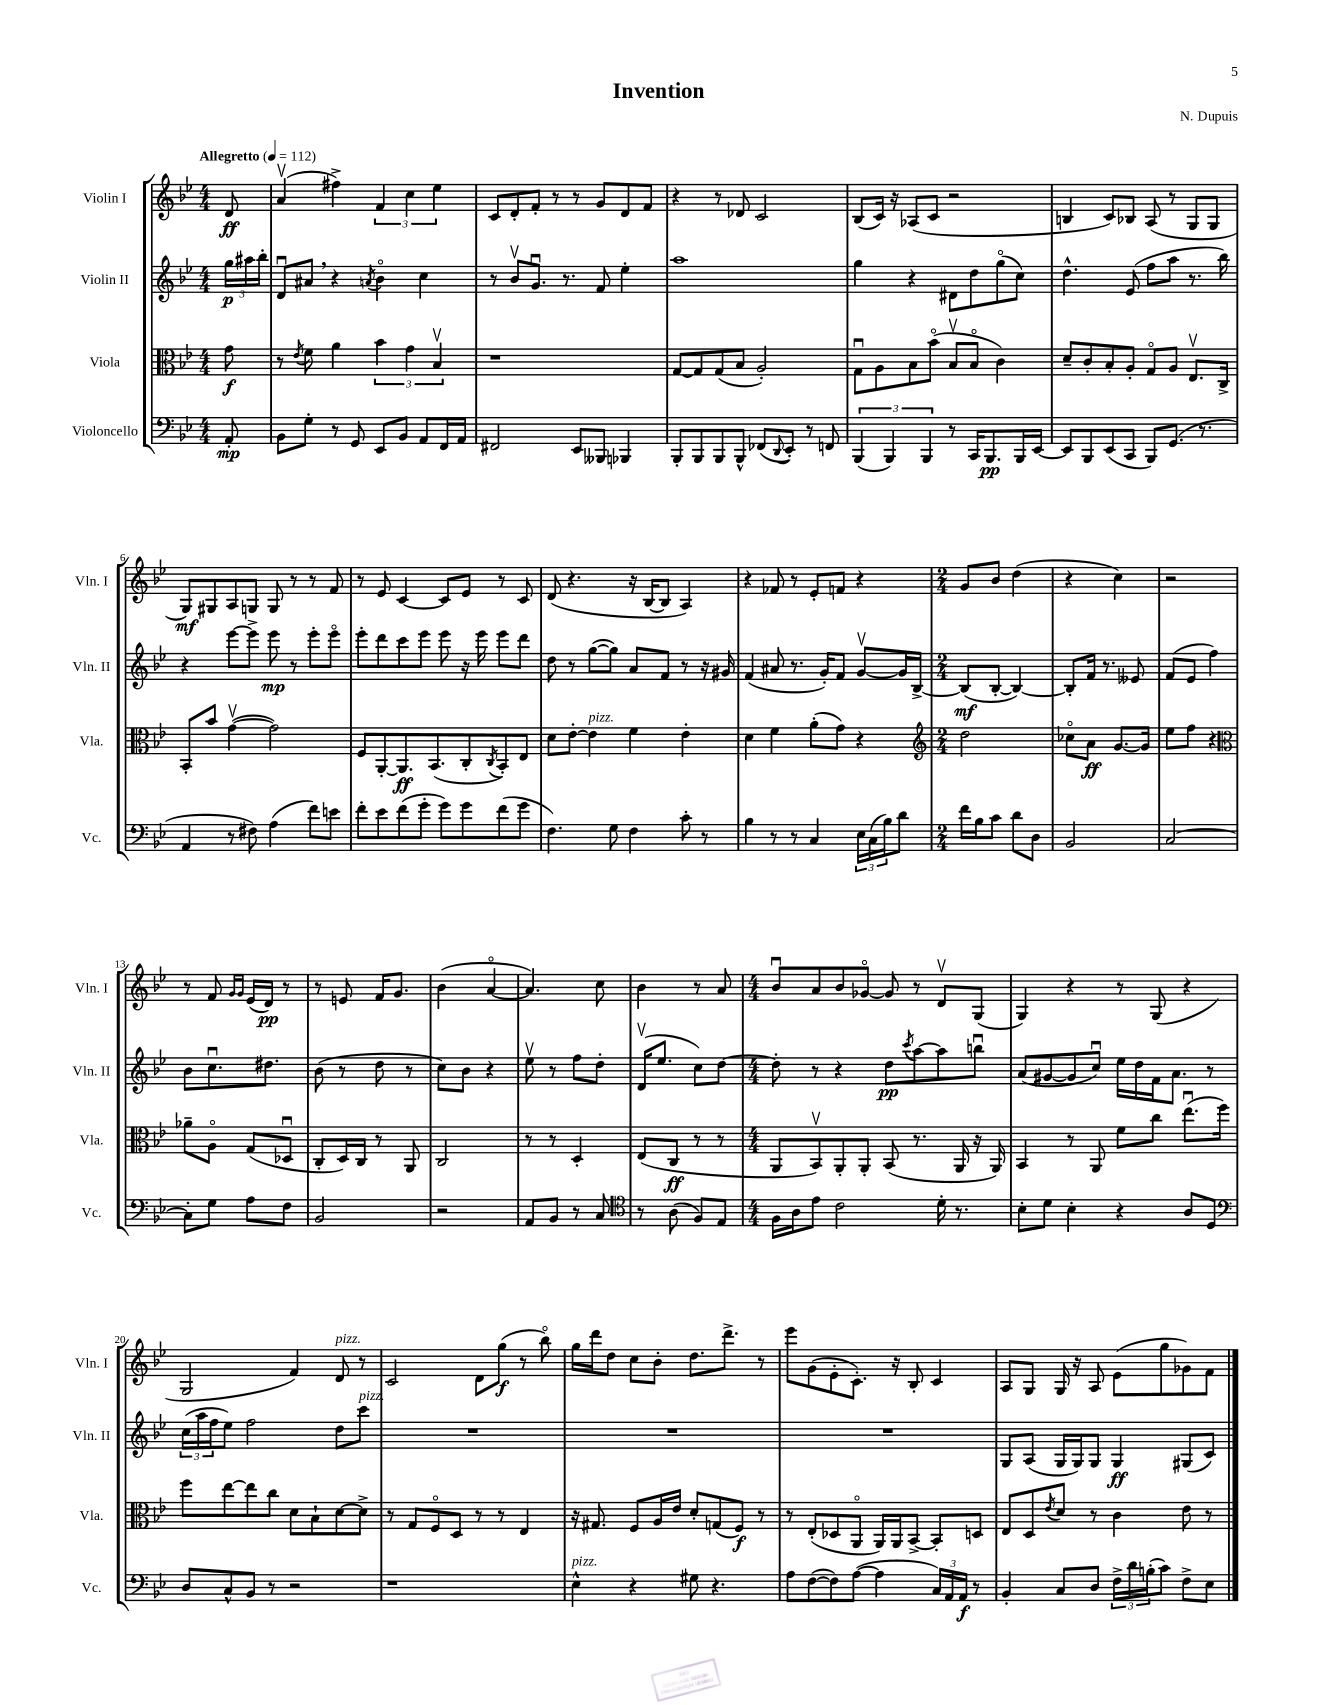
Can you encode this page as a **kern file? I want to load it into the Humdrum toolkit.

**kern	**dynam	**kern	**dynam	**kern	**dynam	**kern	**dynam
*part4	*part4	*part3	*part3	*part2	*part2	*part1	*part1
*staff4	*staff4	*staff3	*staff3	*staff2	*staff2	*staff1	*staff1
*I"Violoncello	*	*I"Viola	*	*I"Violin II	*	*I"Violin I	*
*I'Vc.	*	*I'Vla.	*	*I'Vln. II	*	*I'Vln. I	*
*clefF4	*	*clefC3	*	*clefG2	*	*clefG2	*
*k[b-e-]	*	*k[b-e-]	*	*k[b-e-]	*	*k[b-e-]	*
*M4/4	*	*M4/4	*	*M4/4	*	*M4/4	*
*MM112	*	*MM112	*	*MM112	*	*MM112	*
=	=	=	=	=	=	=	=
!	!	!	!	!	!	!LO:TX:a:B:t=Allegretto	!
8AA'/	mp	8g\	f	24gg\LL	p	8d/	ff
.	.	.	.	24aa#X\	.	.	.
.	.	.	.	24bb-'\JJ	.	.	.
=1	=1	=1	=1	=1	=1	=1	=1
8BB-\L	.	8r	.	8du/L	.	(4av/	.
.	.	8qe-/	.	.	.	.	.
8G'\J	.	8f\	.	8a#X,/J	.	.	.
8r	.	4a\	.	4r	.	4ff#X^\)	.
8GG/	.	.	.	.	.	.	.
.	.	.	.	8qan/	.	.	.
8EE-/L	.	6b-\	.	4b-\	.	6f/	.
8BB-/J	.	.	.	.	.	.	.
.	.	6g\	.	.	.	6cc\	.
8AA/L	.	.	.	4cc\	.	.	.
.	.	6B-v/	.	.	.	6ee-\	.
16FF/L	.	.	.	.	.	.	.
16AA/JJ	.	.	.	.	.	.	.
=2	=2	=2	=2	=2	=2	=2	=2
2FF#X/	.	1r	.	8r	.	8c/L	.
.	.	.	.	8b-v/L	.	8d'/	.
.	.	.	.	8.gu/J	.	8f'/J	.
.	.	.	.	.	.	8r	.
.	.	.	.	8.r	.	.	.
8EE-/L	.	.	.	.	.	8r	.
8BBB--X/J	.	.	.	8f/	.	8g/L	.
4BBB-X/	.	.	.	4ee-'\	.	8d/	.
.	.	.	.	.	.	8f/J	.
=3	=3	=3	=3	=3	=3	=3	=3
8BBB-'/L	.	[8G/L	.	1aa	.	4r	.
8BBB-/	.	8G/]	.	.	.	.	.
8BBB-/	.	(8G/	.	.	.	8r	.
8BBB-^^/J	.	8B-/J	.	.	.	8d-X/	.
(8FF-X/L	.	2A'/)	.	.	.	2c/	.
8qqDD/	.	.	.	.	.	.	.
8EE-'/J)	.	.	.	.	.	.	.
8r	.	.	.	.	.	.	.
8FFn/	.	.	.	.	.	.	.
=4	=4	=4	=4	=4	=4	=4	=4
(6BBB-/	.	8Gu\L	.	4gg\	.	(8B-/L	.
.	.	8A\	.	.	.	16c/Jk)	.
6BBB-/)	.	.	.	.	.	.	.
.	.	.	.	.	.	16r	.
.	.	8B-\	.	4r	.	(8A-X/L	.
6BBB-/	.	.	.	.	.	.	.
.	.	(8b-\J	.	.	.	8c/J	.
8r	.	8B-v/L	.	8d#X\L	.	2r	.
16CC/KL	.	8B-/J	.	8dd\	.	.	.
8.BBB-/	pp	.	.	.	.	.	.
.	.	4c\)	.	(8gg\	.	.	.
16BBB-/L	.	.	.	8cc\J)	.	.	.
[16EE-/JJ	.	.	.	.	.	.	.
=5	=5	=5	=5	=5	=5	=5	=5
8EE-/L]	.	8d~/L	.	4.dd^^\	.	4Bn/	.
8BBB-/	.	8c'/	.	.	.	.	.
(8EE-/	.	8B-'/	.	.	.	8c/L)	.
8CC/J	.	8A'/J	.	(8e-/	.	8B-X/J	.
8BBB-/L)	.	8G/L	.	8ff\L	.	(8A/	.
(8.GG/J	.	8A/J	.	8aa\J	.	8r	.
.	.	8.E-v/L	.	8.r	.	8G/L	.
8.r	.	.	.	.	.	.	.
.	.	.	.	.	.	8G/J	.
.	.	16C^/Jk	.	16bb-\)	.	.	.
!!LO:LB:g=z
=6	=6	=6	=6	=6	=6	=6	=6
4AA/	.	8BB-'/L	.	4r	.	8G/L)	mf
.	.	8b-/J	.	.	.	8G#X/	.
8r	.	([4gv\	.	[8eee-\L	.	8A/	.
8F#X\)	.	.	.	8eee-^\J]	.	8Gn/J	.
(4A\	.	2g\])	.	8eee-\	mp	8G/	.
.	.	.	.	8r	.	8r	.
8f\L)	.	.	.	8eee-'\L	.	8r	.
8en\J	.	.	.	8eee-\J	.	8f/	.
=7	=7	=7	=7	=7	=7	=7	=7
8f'\L	.	8F/L	.	8eee-'\L	.	8r	.
8e-\	.	[8AA'/	.	8ddd\	.	8e-/	.
(8f\	.	8.AA/]	ff	8ccc\	.	[4c/	.
8g'\J	.	.	.	8eee-\J	.	.	.
.	.	(8.BB-/	.	.	.	.	.
8g\L)	.	.	.	8eee-\	.	8c/L]	.
8g\	.	8C'/	.	16r	.	8e-/J	.
.	.	.	.	16eee-\	.	.	.
.	.	8qC/	.	.	.	.	.
(8f\	.	8BB-'/)	.	8eee-\L	.	8r	.
8g\J	.	8E-/J	.	8ddd\J	.	8c/	.
=8	=8	=8	=8	=8	=8	=8	=8
4.F\)	.	8d\L	.	8dd\	.	(8d/	.
.	.	[8e-'\J	.	8r	.	4.r	.
!	!	!LO:TX:a:i:t=pizz.	!	!	!	!	!
.	.	4e-\]	.	([8gg\L	.	.	.
8G\	.	.	.	8gg\J])	.	.	.
4F\	.	4f\	.	8a/L	.	16r	.
.	.	.	.	.	.	[16B-/KL	.
.	.	.	.	8f/J	.	8B-/J]	.
8c'\	.	4e-'\	.	8r	.	4A/)	.
8r	.	.	.	16r	.	.	.
.	.	.	.	16g#X/	.	.	.
=9	=9	=9	=9	=9	=9	=9	=9
4B-\	.	4d\	.	(4f/	.	4r	.
8r	.	4f\	.	8a#X/	.	8f-X/	.
8r	.	.	.	8.r	.	8r	.
4C/	.	(8a'\L	.	.	.	8e-'/L	.
.	.	.	.	16g'/KL)	.	.	.
.	.	8g\J)	.	8f/J	.	8fn/J	.
24E-\LL	.	4r	.	[8gv/L	.	4r	.
(24C\	.	.	.	.	.	.	.
24B-\J)	.	.	.	.	.	.	.
8d\J	.	.	.	16g/L]	.	.	.
.	.	.	.	[16B-^/JJ	.	.	.
=10	=10	=10	=10	=10	=10	=10	=10
*	*	*clefG2	*	*	*	*	*
*M2/4	*	*M2/4	*	*M2/4	*	*M2/4	*
16f\LL	.	2dd\	.	(8B-/L]	mf	8g/L	.
16B-\J	.	.	.	.	.	.	.
8c\J	.	.	.	[8B-'/J	.	8b-/J	.
8d\L	.	.	.	4B-/_)	.	(4dd\	.
8D\J	.	.	.	.	.	.	.
=11	=11	=11	=11	=11	=11	=11	=11
2BB-/	.	8cc-X\L	.	8B-'/L]	.	4r	.
.	.	8a\J	ff	16f/Jk	.	.	.
.	.	.	.	8.r	.	.	.
.	.	[8.g/L	.	.	.	4cc\)	.
.	.	.	.	8e--X/	.	.	.
.	.	16g/Jk]	.	.	.	.	.
=12	=12	=12	=12	=12	=12	=12	=12
[2C/	.	8ee-\L	.	(8f/L	.	2r	.
.	.	8ff\J	.	8e-/J	.	.	.
.	.	4r	.	4ff\)	.	.	.
!!LO:LB:g=z
=13	=13	=13	=13	=13	=13	=13	=13
*	*	*clefC3	*	*	*	*	*
8C'\L]	.	8a-X~\L	.	8b-\L	.	8r	.
8G\J	.	8A\J	.	8.ccu\	.	8f/	.
.	.	.	.	.	.	16qqg/LL	.
.	.	.	.	.	.	16qqg/JJ	.
8A\L	.	(8G/L	.	.	.	(16e-/LL	.
.	.	.	.	8.dd#X\J	.	16d/JJ)	pp
8F\J	.	8D-Xu/J	.	.	.	8r	.
=14	=14	=14	=14	=14	=14	=14	=14
2BB-/	.	8C'/L	.	(8b-\	.	8r	.
.	.	16D/L)	.	8r	.	8en/	.
.	.	16C/JJ	.	.	.	.	.
.	.	8r	.	8dd\	.	16f/KL	.
.	.	.	.	.	.	8.g/J	.
.	.	8AA/	.	8r	.	.	.
=15	=15	=15	=15	=15	=15	=15	=15
2r	.	2C/	.	8cc\L)	.	(4b-\	.
.	.	.	.	8b-\J	.	.	.
.	.	.	.	4r	.	[4a/	.
=16	=16	=16	=16	=16	=16	=16	=16
8AA/L	.	8r	.	8ee-v\	.	4.a/])	.
8BB-/J	.	8r	.	8r	.	.	.
8r	.	4D'/	.	8ff\L	.	.	.
8C/	.	.	.	8dd'\J	.	8cc\	.
=17	=17	=17	=17	=17	=17	=17	=17
*clefC4	*	*	*	*	*	*	*
8r	.	(8E-/L	.	(16dv/KL	.	4b-\	.
.	.	.	.	8.ee-/J	.	.	.
(8A\	.	8C/J	ff	.	.	.	.
8F/L)	.	8r	.	8cc\L)	.	8r	.
8E-/J	.	8r	.	[8dd\J	.	8a/	.
=18	=18	=18	=18	=18	=18	=18	=18
*M4/4	*	*M4/4	*	*M4/4	*	*M4/4	*
16F\LL	.	8AA/L	.	8dd'\]	.	8b-u/L	.
16A\J	.	.	.	.	.	.	.
8e-\J	.	8BB-v/)	.	8r	.	8a/	.
2c\	.	8AA'/	.	4r	.	8b-/	.
.	.	8AA'/J	.	.	.	[8g-X/J	.
.	.	(8BB-/	.	8dd\L	pp	8g-/]	.
.	.	.	.	8qccc/	.	.	.
.	.	8.r	.	[8aa\	.	8r	.
16d'\	.	.	.	8aa\]	.	8dv/L	.
8.r	.	16AA/	.	.	.	.	.
.	.	16r	.	8bbnu\J	.	(8G/J	.
.	.	16AA/)	.	.	.	.	.
=19	=19	=19	=19	=19	=19	=19	=19
8B-'\L	.	4BB-/	.	(8a/L	.	4G/)	.
8d\J	.	.	.	[8g#X/	.	.	.
4B-'\	.	8r	.	8g#/]	.	4r	.
.	.	8AA/	.	8ccu/J)	.	.	.
4r	.	8f\L	.	16ee-\LL	.	8r	.
.	.	.	.	16dd\	.	.	.
.	.	8cc\J	.	16f\J	.	(8G/	.
.	.	.	.	8.a\J	.	.	.
8A/L	.	(8.ee-u\L	.	.	.	4r	.
8D/J	.	.	.	8r	.	.	.
.	.	16ff\Jk)	.	.	.	.	.
!!LO:LB:g=z
=20	=20	=20	=20	=20	=20	=20	=20
*clefF4	*	*	*	*	*	*	*
8D/L	.	8ff\L	.	(24cc\LL	.	2G/	.
.	.	.	.	24aa\	.	.	.
.	.	.	.	24ff\J	.	.	.
8C^^/	.	[8ee-\	.	8ee-\J)	.	.	.
8BB-/J	.	8ee-\]	.	2ff\	.	.	.
8r	.	8cc\J	.	.	.	.	.
2r	.	8d\L	.	.	.	4f/)	.
.	.	8B-`\	.	.	.	.	.
!	!	!	!	!	!	!LO:TX:a:i:t=pizz.	!
.	.	[8d\	.	8dd\L	.	8d/	.
!	!	!	!	!LO:TX:a:i:t=pizz.	!	!	!
.	.	8d^\J]	.	8ccc\J	.	8r	.
=21	=21	=21	=21	=21	=21	=21	=21
1r	.	8r	.	1r	.	2c/	.
.	.	8G/L	.	.	.	.	.
.	.	8F/	.	.	.	.	.
.	.	8D/J	.	.	.	.	.
.	.	8r	.	.	.	8d\L	.
.	.	8r	.	.	.	(8gg\J	f
.	.	4E-/	.	.	.	8r	.
.	.	.	.	.	.	8bb-\)	.
=22	=22	=22	=22	=22	=22	=22	=22
!LO:TX:a:i:t=pizz.	!	!	!	!	!	!	!
4E-^^\	.	16r	.	1r	.	16gg\LL	.
.	.	8.G#X/	.	.	.	16ddd\J	.
.	.	.	.	.	.	8dd\J	.
4r	.	8F/L	.	.	.	8cc\L	.
.	.	16A/L	.	.	.	8b-'\J	.
.	.	16e-/JJ	.	.	.	.	.
8G#X\	.	8d'/L	.	.	.	8.dd\L	.
4.r	.	(8Gn/	.	.	.	.	.
.	.	.	.	.	.	8.ddd^\J	.
.	.	8F/J)	f	.	.	.	.
.	.	8r	.	.	.	8r	.
=23	=23	=23	=23	=23	=23	=23	=23
8A\L	.	8r	.	1r	.	8eee-\L	.
([8F\	.	(8E-'/L	.	.	.	(8g\	.
8F\])	.	8D-X/	.	.	.	8e-'\	.
([8A\J	.	8AA/J	.	.	.	8.c'\J)	.
4A\]	.	16AA/LL)	.	.	.	.	.
.	.	16AA/J	.	.	.	16r	.
.	.	[8BB-^/J	.	.	.	8B-'/	.
24C/LL)	.	8BB-'/L]	.	.	.	4c/	.
24AA/	.	.	.	.	.	.	.
24AA/JJ	f	.	.	.	.	.	.
8r	.	8Dn/J	.	.	.	.	.
=24	=24	=24	=24	=24	=24	=24	=24
4BB-'/	.	8E-/L	.	8G/L	.	8A/L	.
.	.	8D/	.	(8A/J	.	8G/J	.
.	.	8qe-/	.	.	.	.	.
8C/L	.	8d/J	.	16G/LL	.	16G/	.
.	.	.	.	16G/J)	.	16r	.
8D/J	.	8r	.	8G/J	.	8A/	.
24F^\LL	.	4c\	.	4G/	ff	(8e-\L	.
24d\	.	.	.	.	.	.	.
(24Bn'\J	.	.	.	.	.	.	.
8c\J)	.	.	.	.	.	8gg\	.
8F^\L	.	8e-\	.	(8G#X/L	.	8g-X\)	.
8E-\J	.	8r	.	8c/J)	.	8f\J	.
==	==	==	==	==	==	==	==
*-	*-	*-	*-	*-	*-	*-	*-
